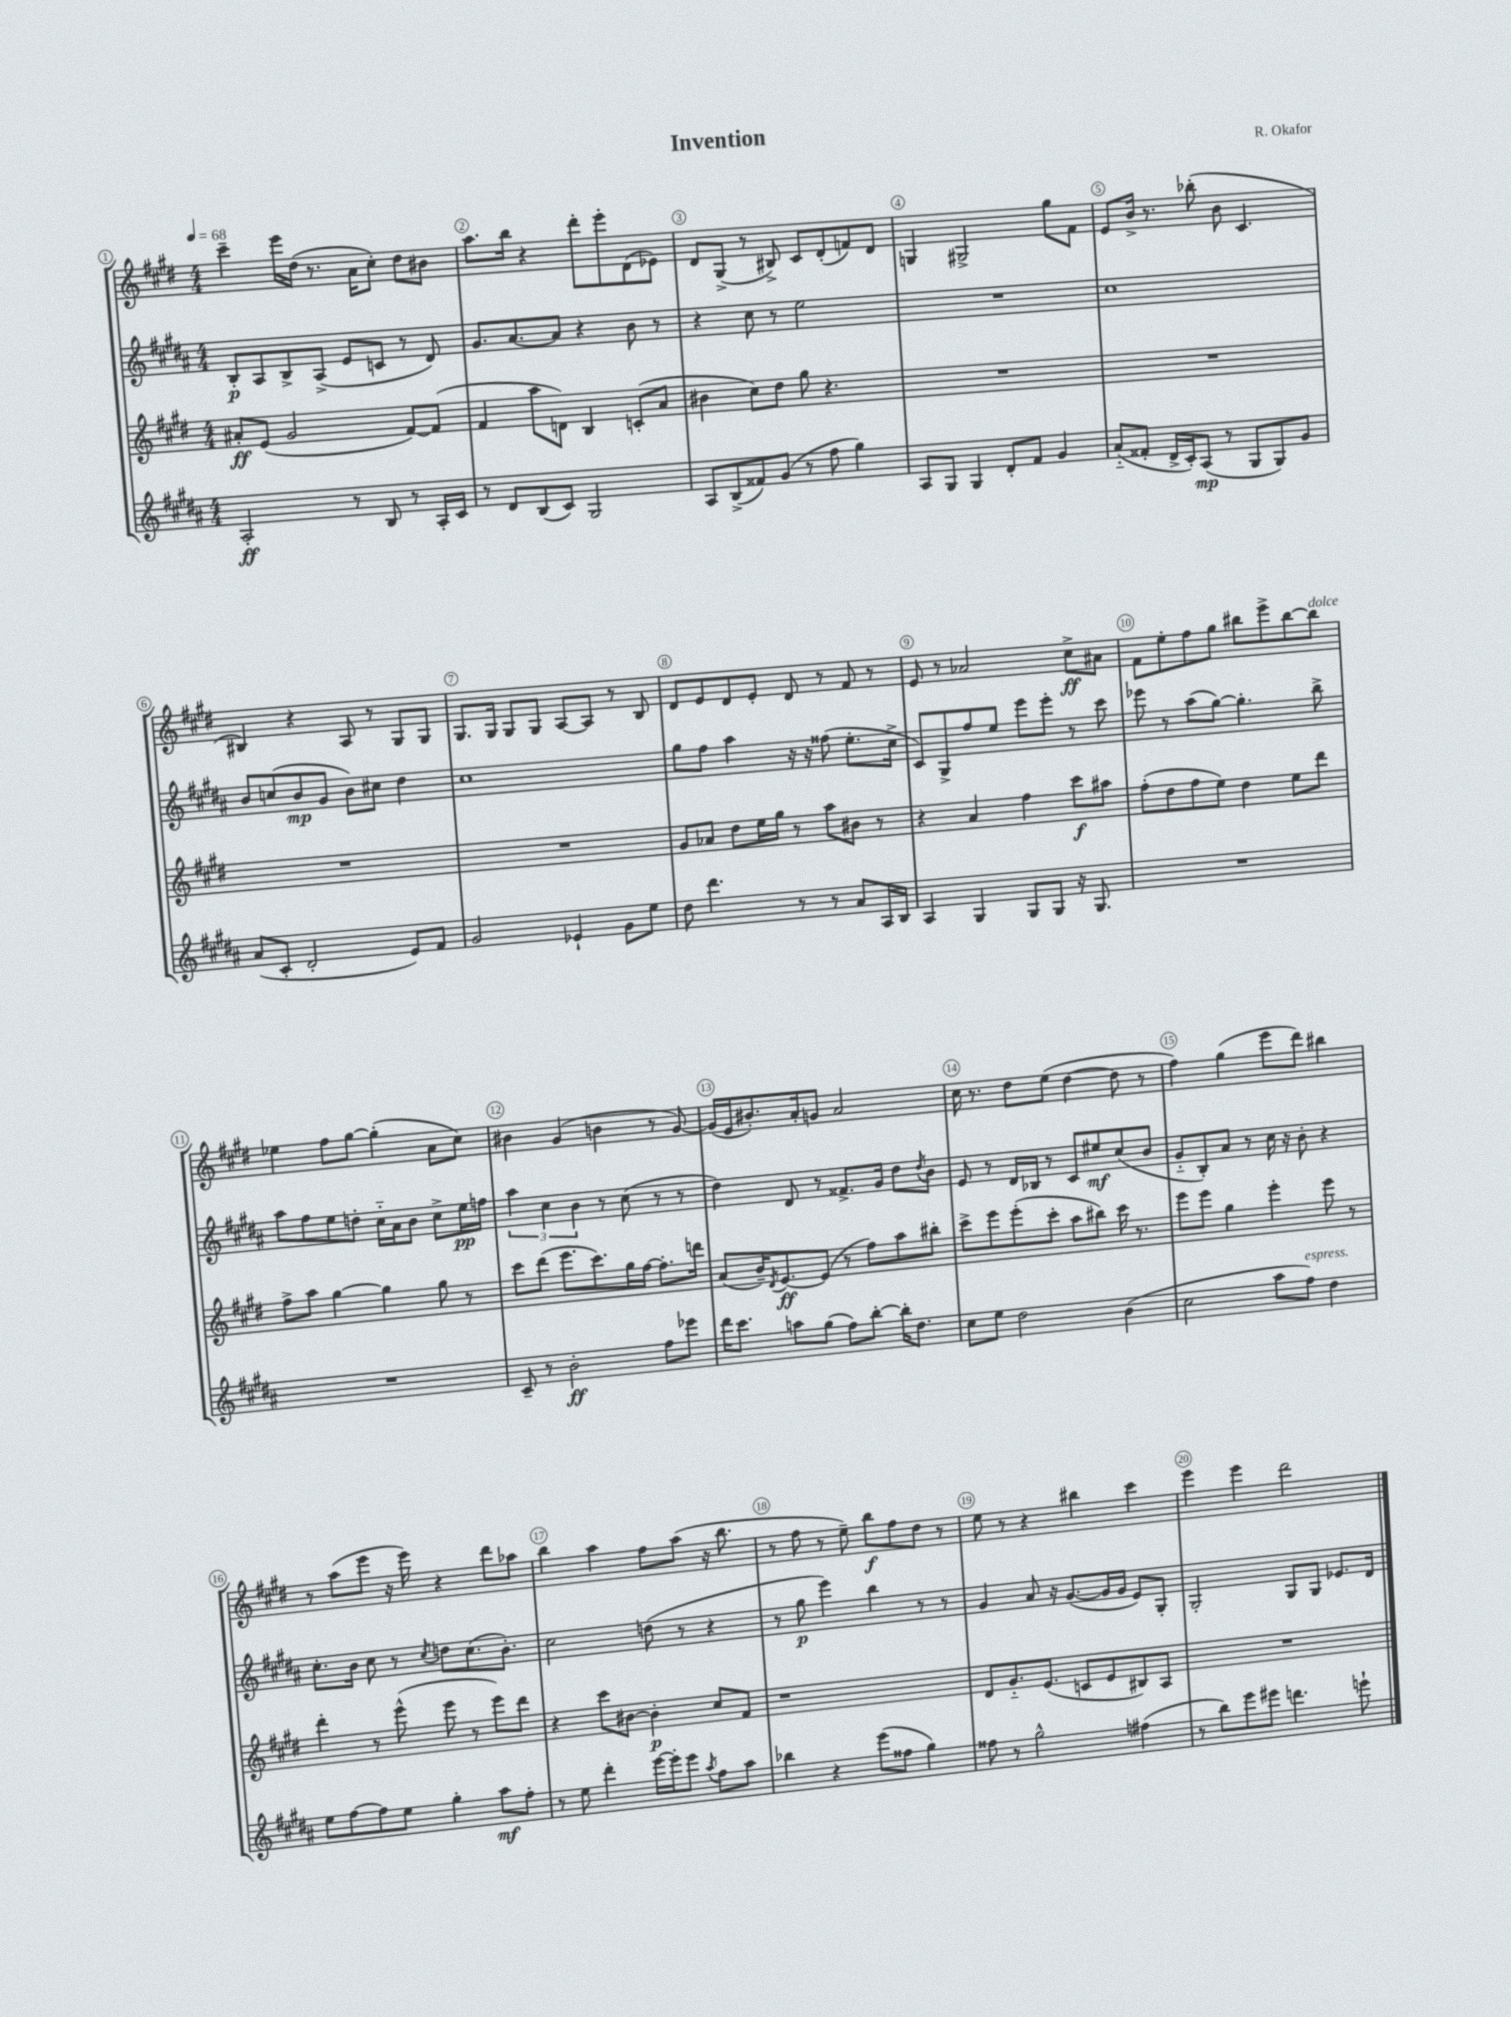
\header { title = "Invention" composer = "R. Okafor" }
<<
\new StaffGroup <<
\new Staff = "s0" {
    \clef treble \key e \major \numericTimeSignature \time 4/4 \tempo 4 = 68
    cis'''4-- e'''16 dis''16( r8. a'16 cis''8-.) dis''8 bis'8 |
    a''8. b''16 r4 dis'''8-. e'''8-. dis'8( ees'8) |
    dis'8 gis8->( r8 bis8->) cis'8 dis'8-.( f'8) dis'8 |
    g4 gis2-> gis''8 fis'8 |
    e'8 b'16-> r8. bes''8-.( b'8 cis'4. |
    bis4) r4 a8 r8 gis8 gis8 |
    gis8. gis16 gis8 gis8 a8~ a8 r8 b8 |
    dis'8 e'8 dis'8 e'8-. dis'8 r8 fis'8 r8 |
    e'8 r8 aes'2 cis''8->\ff ais'8 |
    fis'8 e''8-. fis''8 gis''8 bis''8 e'''8-> bis''8~ bis''8^\markup { \italic "dolce" } |
    ees''4 fis''8 gis''8~ gis''4-.( a'8 cis''8) |
    bis'4 gis'4( b'4 r8 gis'8~) |
    gis'16( e'16 bis'8.-.) a'16-. g'8 a'2 |
    cis''16 r8. dis''8 e''8( dis''4~ dis''8 r8 |
    fis''4) gis''4( e'''8 dis'''8) bis''4 |
    r8 a''8( e'''8 r16 e'''16) r4 dis'''8 aes''8 |
    b''4 a''4 fis''8 a''8( r16 b''8. |
    r8 fis''8 r8 e''8--) b''8\f fis''8 dis''8 r8 |
    e''8 r8 r4 bis''4 cis'''4 |
    e'''4 e'''4 dis'''2 \bar "|." |
}
\new Staff = "s1" {
    \clef treble \key b \major \numericTimeSignature \time 4/4
    b8-.\p ais8 b8-> ais8->( e'8 c'8 r8 dis'8) |
    gis'8. ais'8.~ ais'8 r4 b'8 r8 |
    r4 cis''8 r8 e''2 |
    R1 |
    cis''1 |
    b'8 c''8( b'8\mp gis'8 b'8) cis''8 dis''4 |
    cis''1 |
    gis''8 fis''8 ais''4 r16 r16 fisis''8( e''8.-. cis''16-> |
    cis'8) gis8-> fis''8 e''8 e'''8 e'''8-. r8 cis'''8 |
    ees'''8 r8 ais''8( gis''8~) gis''4.-. b''8-> |
    ais''8 fis''8 e''8 d''8-. cis''16-_ ais'16 b'8 cis''8-> e''16\pp f''16 |
    \tuplet 3/2 { ais''4 cis''4 b'4 } r8 cis''8( r8 r8 |
    dis''4) dis'8 r8 fisis'8.-> gis'16 dis''8 \acciaccatura { dis''8 } b'8 |
    e'8 r8 dis'16 bes16 r8 cis'8 eis''8\mf cis''8( b'8 |
    gis'8-_ b8-.) ais'8 r8 cis''16 r16 b'8-. r4 |
    cis''8.-. b'16 cis''8 r8 \acciaccatura { cis''8 } d''8 cis''8.( b'8.-.) |
    cis''2 d''8( r8 r4 |
    r8 gis''8\p e'''4) b''4 r8 r8 |
    gis'4 ais'8 r16 gis'8.~( gis'16 gis'16 e'8) gis8-. |
    gis2-. gis8 gis8 ees'8. dis'16 \bar "|." |
}
\new Staff = "s2" {
    \clef treble \key e \major \numericTimeSignature \time 4/4
    ais'8-.\ff e'8( gis'2 fis'8~) fis'8( |
    fis'4 a''8 d'8) b4 c'8-.( a'8 |
    bis'4 cis''8) dis''8 gis''8 r4. |
    R1 |
    R1 |
    R1 |
    R1 |
    gis'8 aes'8 dis''8 e''16 gis''16 r8 a''8 bis'8 r8 |
    r4 a'4 fis''4 cis'''8\f ais''8 |
    fis''8-.( dis''8 fis''8 e''8) dis''4 e''8 dis'''8 |
    fis''8-> a''8 gis''4~ gis''4 gis''8 r8 |
    cis'''8 dis'''8( e'''8. cis'''8.) gis''16 fis''16~ fis''8.-. d'''16 |
    a'8( b'16--) \acciaccatura { dis'8 } e'8.~\ff e'8( r8 fis''8) a''8 bis''8-. |
    cis'''8-> e'''8 e'''8-.( cis'''8-. a''8 bis''8) cis'''16 r8. |
    e'''8 e'''8 gis''4 e'''4-. e'''8 r8 |
    dis'''4-. r8 e'''8-^( e'''8 r8 e'''8) dis'''8 |
    r4 cis'''8 bis'8~ bis'4-.\p cis''8 fis'8 |
    r1 |
    dis'8 gis'8.-_ e'8.( c'8 e'8 bis8) a8 |
    R1 \bar "|." |
}
\new Staff = "s3" {
    \clef treble \key b \major \numericTimeSignature \time 4/4
    ais2-.\ff r8 b8 r8 ais16-. cis'16 |
    r8 dis'8 b8( cis'8) gis2 |
    ais8 b8->( fisis'8) gis'8( r8 fis''8 gis''4) |
    ais8 gis8 gis4 dis'8-. fis'8 gis'4 |
    ais'8-_( fisis'8-. dis'16-> cis'16-.) ais8\mp( r8 gis8 gis8) gis'8 |
    ais'8( cis'8-. dis'2-. e'8) fis'8 |
    gis'2 ees'4-! gis'8 e''8 |
    dis''8 dis'''4. r8 r8 ais'8 ais16 b16 |
    ais4 gis4 gis8 gis8 r16 gis8. |
    R1 |
    R1 |
    cis'8-- r8 b'2-.\ff fis''8 ees'''8 |
    dis'''16 cis'''8. a''8 gis''8( fis''8) b''8~-. b''16-. dis''8. |
    cis''8 e''8 dis''2 b'4( |
    cis''2 ais''8 fis''8^\markup { \italic "espress." }) dis''4 |
    e''8 fis''8~ fis''8 e''8 gis''4-. ais''8\mf fis''8-. |
    r8 e''8 dis'''4-. e'''16~ e'''16-. e'''8 \acciaccatura { ais''8 } fis''8 ais''8 |
    bes''4 r4 e'''8( fisis''8 gis''4) |
    fisis''8 r8 gis''2-^ fis''4( |
    r8 b''8) e'''8 eis'''8 d'''4. e'''8-! \bar "|." |
}
>>
>>
\layout { \context { \Score \override BarNumber.break-visibility = ##(#f #t #t) barNumberVisibility = #all-bar-numbers-visible \override BarNumber.stencil = #(make-stencil-circler 0.1 0.3 ly:text-interface::print) } }
